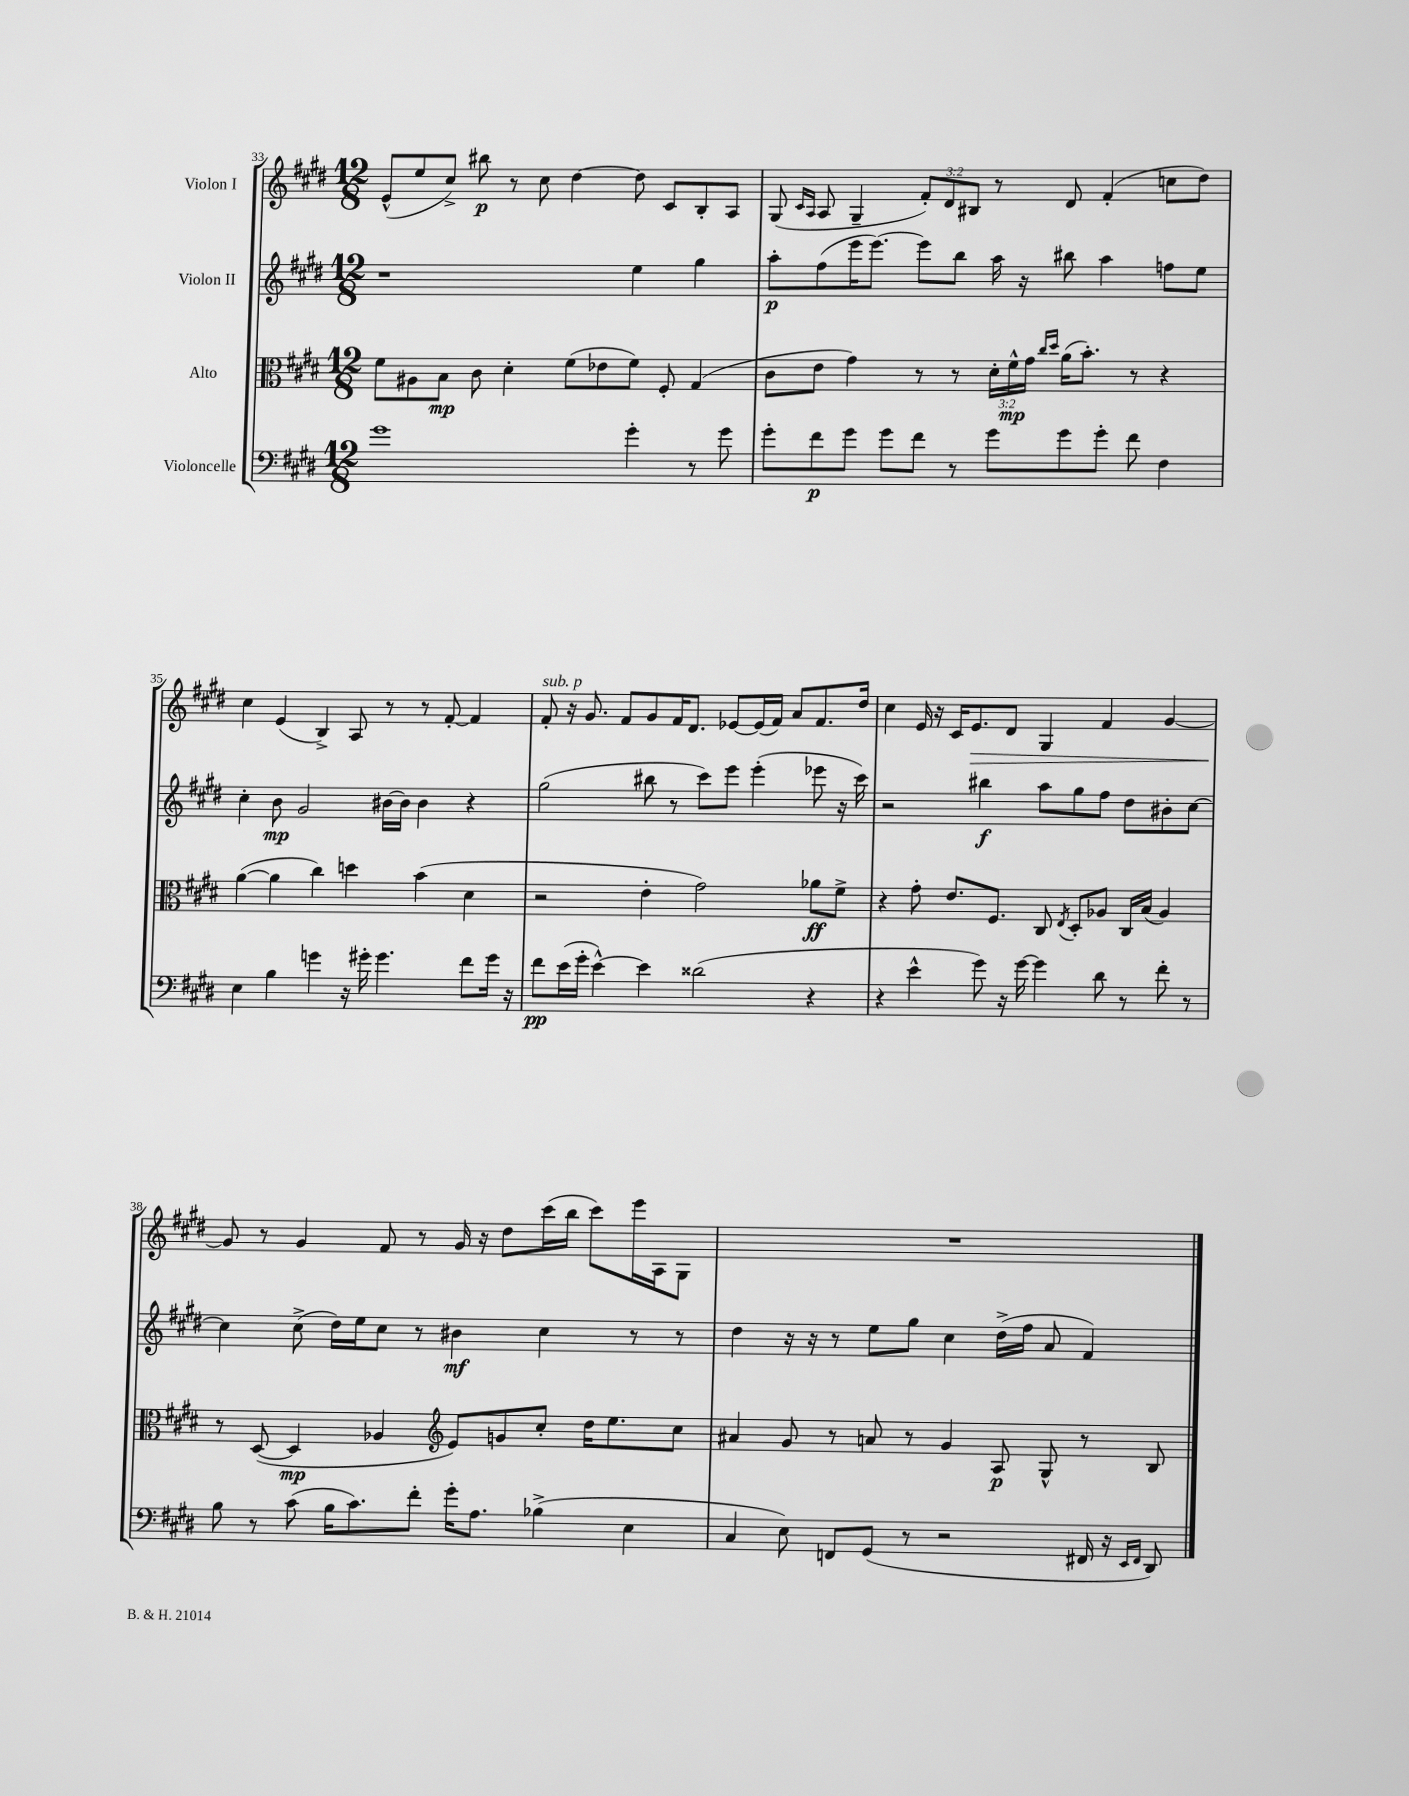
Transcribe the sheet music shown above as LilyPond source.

<<
\new StaffGroup <<
\new Staff = "s0" \with { instrumentName = "Violon I" } {
    \clef treble \key e \major \numericTimeSignature \time 12/8 \override Staff.TupletNumber.text = #tuplet-number::calc-fraction-text
    \autoBeamOff e'8[-^( e''8 cis''8]->) bis''8\p r8 cis''8 dis''4~ dis''8 cis'8[ b8-. a8] |
    gis8( \grace { cis'16[ a16] } a8 gis4-- \tuplet 3/2 { fis'8[-.) dis'8 bis8] } r8 dis'8 fis'4-.( c''8[ dis''8]) |
    cis''4 e'4( b4->) a8 r8 r8 fis'8~-. fis'4 |
    fis'8-.^\markup { \italic "sub. p" } r16 gis'8. fis'8[ gis'8 fis'16 dis'8.] ees'8[~ ees'16( fis'16]) a'8[ fis'8. dis''16] |
    cis''4 e'16 r16 cis'16[ e'8.\> dis'8] gis4 fis'4 gis'4~ |
    gis'8\! r8 gis'4 fis'8 r8 gis'16 r16 dis''8[ cis'''16( b''16] cis'''8[) e'''16 a16 gis8] |
    R1. \bar "|." |
}
\new Staff = "s1" \with { instrumentName = "Violon II" } {
    \clef treble \key e \major \numericTimeSignature \time 12/8
    \autoBeamOff r1 e''4 gis''4 |
    a''8[-.\p fis''8( e'''16 e'''8.]~) e'''8[ b''8] a''16 r16 bis''8 a''4 f''8[ e''8] |
    cis''4-. b'8\mp gis'2 bis'16[~ bis'16] bis'4 r4 |
    gis''2( bis''8 r8 cis'''8[) e'''8] e'''4-.( ees'''8 r16 cis'''16) |
    r2 bis''4\f a''8[ gis''8 fis''8] dis''8[ bis'8-. cis''8]~ |
    cis''4 cis''8->( dis''16[) e''16 cis''8] r8 bis'4\mf cis''4 r8 r8 |
    dis''4 r16 r16 r8 e''8[ gis''8] cis''4 dis''16[->( fis''16] a'8 fis'4) \bar "|." |
}
\new Staff = "s2" \with { instrumentName = "Alto" } {
    \clef alto \key e \major \numericTimeSignature \time 12/8 \override Staff.TupletNumber.text = #tuplet-number::calc-fraction-text
    \autoBeamOff fis'8[ ais8 b8]\mp cis'8 dis'4-. fis'8[( ees'8 fis'8]) fis8-. gis4( |
    cis'8[ e'8] gis'4) r8 r8 \tuplet 3/2 { dis'16[-. fis'16-^\mp gis'16] } \grace { cis''16[ dis''16] } a'16[( b'8.]-.) r8 r4 |
    a'4~( a'4 cis''4) d''4 b'4( dis'4 |
    r2 e'4-. gis'2) aes'8[\ff fis'8]-> |
    r4 gis'8-. e'8.[ fis8.] cis8 \acciaccatura { e8 } dis8[-. aes8] cis16[ b16]( aes4) |
    r8 dis8~( dis4\mp aes4 \clef treble e'8[) g'8 cis''8]-. dis''16[ e''8. cis''8] |
    ais'4 gis'8 r8 a'8 r8 gis'4 a8\p gis8-^ r8 b8 \bar "|." |
}
\new Staff = "s3" \with { instrumentName = "Violoncelle" } {
    \clef bass \key e \major \numericTimeSignature \time 12/8
    \autoBeamOff gis'1 gis'4-. r8 gis'8 |
    gis'8[-. fis'8\p gis'8] gis'8[ fis'8] r8 gis'8[ gis'8 gis'8]-. fis'8 fis4 |
    e4 b4 g'4 r16 gis'16-. gis'4. fis'8[ gis'16] r16 |
    fis'8[\pp e'16( gis'16]-. e'4~-^) e'4 disis'2( r4 |
    r4 e'4-^ gis'8) r16 gis'16~ gis'4 dis'8 r8 fis'8-. r8 |
    b8 r8 cis'8( b16[ cis'8.) fis'8]-. gis'16[-. a8.] bes4->( e4 |
    cis4 e8) f,8[ gis,8]( r8 r2 fis,16 r16 \grace { e,16[ fis,16] } dis,8) \bar "|." |
}
>>
>>
\layout { \context { \Score currentBarNumber = #33 } }
